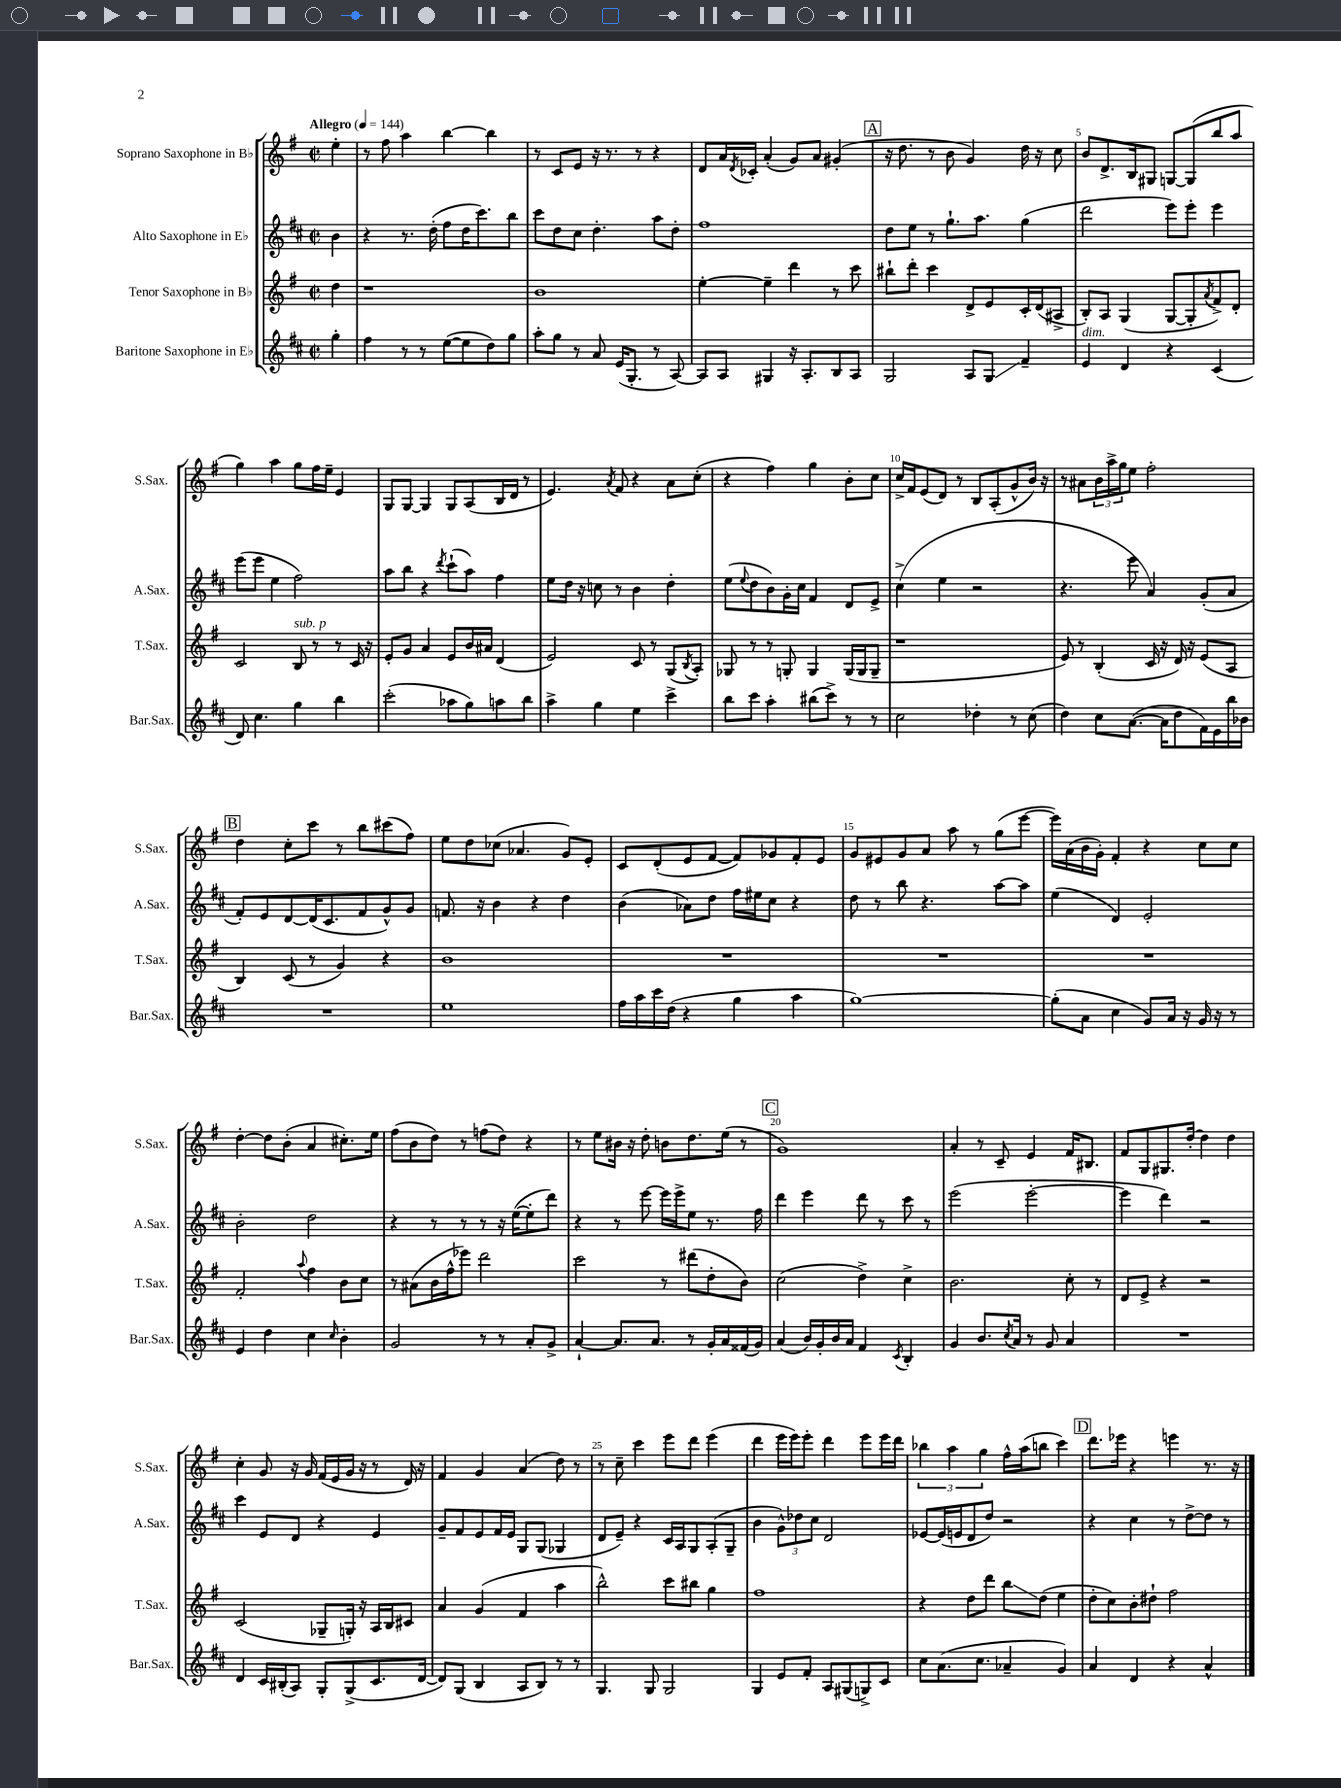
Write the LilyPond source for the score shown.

<<
\new StaffGroup <<
\new Staff = "s0" \with { instrumentName = "Soprano Saxophone in Bb" shortInstrumentName = "S.Sax." } {
    \clef treble \key g \major \defaultTimeSignature \time 2/2 \partial 4 \tempo "Allegro" 4 = 144
    e''4-. |
    r8 fis''8 a''4 b''4~ b''4 |
    r8 c'8 e'8 r16 r8. r8 r4 |
    d'8 a'16 \acciaccatura { d'8 } ces'16-. a'4-.( g'8) a'8 gis'4-.( |
    \mark \markup { \box "A" } r16 d''8. r8 b'8 g'4) d''16 r16 c''8 |
    b'8 d'8.-> b16 gis8 g8~ g8( b''8 a''8 |
    g''4) a''4 g''8 fis''16 e''16-- e'4 |
    g8 g8~ g4 g8 a8( b16 d'16 r8 |
    e'4.) \acciaccatura { a'8 } fis'8 r4 a'8 c''8-.( |
    r4 fis''4) g''4 b'8-. c''8 |
    c''16-> fis'16 e'8( d'8) r8 b8 a8-.( g'8-^ b'16) r16 |
    r8 ais'8 \tuplet 3/2 { b'16 a''16-> g''16 } e''8 fis''2-. |
    \mark \markup { \box "B" } d''4 c''8-. c'''8 r8 b''8 cis'''8( fis''8) |
    e''8 d''8 ces''8( aes'4. g'8) e'8-. |
    c'8 d'8-.( e'8 fis'8~ fis'8) ges'8 fis'8-. e'8 |
    g'8 eis'8 g'8 a'8 a''8 r8 g''8( e'''8~ |
    e'''16) a'16( b'16 g'16-.) fis'4-. r4 c''8 c''8 |
    d''4~-. d''8 b'8-.( a'4 cis''8.-.) e''16 |
    fis''8( b'8 d''8) r8 f''8( d''8) r4 |
    r8 e''8 bis'16 r16 d''8-. b'8 d''8. e''16( r8 |
    \mark \markup { \box "C" } g'1) |
    a'4-. r8 c'8-- e'4 fis'16 bis8. |
    fis'8 g8 gis8. d''16~-. d''4 d''4 |
    c''4-. g'8 r16 g'16 fis'16( e'16 g'16 r16 r8 d'16) r16 |
    fis'4 g'4 a'4( d''8) r8 |
    r8 c''8-- c'''4 e'''8 d'''8 e'''4( |
    d'''4 e'''16 e'''16) e'''8-. d'''4 e'''8 e'''16 d'''16 |
    \tuplet 3/2 { bes''4 a''4 g''4 } fis''16-^ a''16( b''8 c'''4) |
    \mark \markup { \box "D" } d'''8. ees'''16 r4 e'''4 r8. r16 \bar "|." |
}
\new Staff = "s1" \with { instrumentName = "Alto Saxophone in Eb" shortInstrumentName = "A.Sax." } {
    \clef treble \key d \major \defaultTimeSignature \time 2/2 \partial 4
    b'4 |
    r4 r8. d''16-.( fis''8 d''16 cis'''8.) b''8 |
    cis'''8 d''8 cis''8 d''4.-. a''8 d''8-. |
    fis''1 |
    \mark \markup { \box "A" } d''8 e''8 r8 g''8.-! a''8. g''4( |
    d'''2 e'''8) e'''8-. e'''4 |
    e'''8( e'''8 e''4 fis''2) |
    a''8 b''8 r4 \acciaccatura { d'''8 } cis'''8-!( a''8) fis''4 |
    e''8 d''16 r16 c''8 r8 b'4 d''4-. |
    e''8( \appoggiatura { e''8 } d''8 b'8) g'16-. cis''16 fis'4 d'8 e'8-> |
    cis''4->( e''4 r2 |
    r4. e'''8 a'4) g'8-.( a'8 |
    \mark \markup { \box "B" } fis'8-.) e'8 d'8~ d'16( cis'8. fis'8 g'8-^) g'8 |
    f'8. r16 b'4 r4 d''4 |
    b'4( aes'8) d''8 fis''16 eis''16 cis''8 r4 |
    d''8 r8 b''8 r4. a''8~ a''8 |
    e''4( d'4) e'2-. |
    b'2-. d''2 |
    r4 r8 r8 r8 r16 e''16~( e''8-. d'''8) |
    r4 r8 e'''8~ e'''16 e'''16-> e''8 r8. fis''16 |
    \mark \markup { \box "C" } d'''4 e'''4 d'''8 r8 cis'''8 r8 |
    e'''2( e'''2~-. |
    e'''4 d'''4) r2 |
    cis'''4 e'8 d'8 r4 e'4 |
    g'8-- fis'8 e'8 fis'16 e'16 g8 g8( ges4 |
    d'8 e'8--) r4 cis'16 a16 g8 a8-.( g8-- |
    b'4 \tuplet 3/2 { g'8-^) des''8 cis''8 } d'2 |
    ees'8~ ees'16( e'16 d'8 d''8) r2 |
    \mark \markup { \box "D" } r4 cis''4 r8 d''8~-> d''8 r8 \bar "|." |
}
\new Staff = "s2" \with { instrumentName = "Tenor Saxophone in Bb" shortInstrumentName = "T.Sax." } {
    \clef treble \key g \major \defaultTimeSignature \time 2/2 \partial 4
    d''4 |
    r1 |
    b'1 |
    e''4~-. e''4-- d'''4 r8 c'''8 |
    \mark \markup { \box "A" } bis''8-! d'''8-. c'''4 d'8-> e'8 c'16-. d'16( ais8-> |
    b8-.) a8 g4( g8~ g8-. \acciaccatura { a'8 } fis'8->) d'8-. |
    c'2 b8^\markup { \italic "sub. p" } r8 r8 c'16 r16 |
    e'8-. g'8 a'4 e'8 b'16 ais'16 d'4( |
    e'2) c'8 r8 g8( \acciaccatura { b8 } a8-.) |
    ges8 r8 r8 g8-. g4 g16( g16 g8-- |
    r1 |
    e'8) r8 b4-.( c'16 r16 d'16) r16 e'8( a8 |
    \mark \markup { \box "B" } b4) c'8( r8 g'4) r4 |
    b'1 |
    R1 |
    R1 |
    R1 |
    fis'2-. \appoggiatura { a''8 } fis''4 b'8 c''8 |
    r8 ais'8( b'16 fis''16-^ ees'''8) d'''2 |
    c'''2 r8 dis'''8( d''8-. b'8) |
    \mark \markup { \box "C" } c''2( d''4->) c''4-> |
    b'2. c''8-. r8 |
    d'8 e'8-> r4 r2 |
    c'2( ges8-- g16-.) r16 a16 b16 cis'8 |
    a'4 g'4( fis'4 a''4 |
    b''2-^) c'''8 bis''8 g''4 |
    fis''1 |
    r4 d''8 d'''8 b''8\glissando d''8( e''4 |
    \mark \markup { \box "D" } d''8-. c''8) b'8-. dis''8-! fis''2 \bar "|." |
}
\new Staff = "s3" \with { instrumentName = "Baritone Saxophone in Eb" shortInstrumentName = "Bar.Sax." } {
    \clef treble \key d \major \defaultTimeSignature \time 2/2 \partial 4
    g''4-. |
    fis''4 r8 r8 e''8~( e''8 d''8) g''8 |
    a''8-. g''8 r8 a'8 e'16( g8.-. r8 a8~) |
    a8 a8 gis4 r16 a8.-. b8 a8 |
    \mark \markup { \box "A" } g2 a8 g8\glissando fis'4-- |
    e'4^\markup { \italic "dim." } d'4 r4 cis'4( |
    d'8) cis''4. g''4 b''4 |
    cis'''2-.( aes''8 g''8) a''8 b''8 |
    a''4-> g''4 e''4 cis'''4-> |
    b''8 cis'''8 a''4-. bis''8( cis'''8->) r8 r8 |
    cis''2 des''4-. r8 cis''8( |
    d''4) cis''8 a'8.~( a'16 d''8 fis'16) e'16 b''16 bes'16 |
    \mark \markup { \box "B" } R1 |
    e''1 |
    fis''16 a''16 cis'''16 d''16( r4 g''4 a''4 |
    g''1~) |
    g''8-.( a'8 cis''4 g'8) a'16 r16 g'16 r16 r8 |
    e'4 d''4 cis''4 \grace { cis''16 } b'4-. |
    g'2 r8 r8 a'8-. g'8-> |
    a'4~-! a'8. a'8. r8 g'16-. a'16 fisis'16( g'16) |
    \mark \markup { \box "C" } a'4( b'16) g'16-. b'16 a'16 fis'4 \acciaccatura { cis'8 } b4-. |
    g'4 b'8. \acciaccatura { cis''8 } a'16 r8 g'8 a'4 |
    R1 |
    d'4 cis'16 bis16-.( a8) g8-. g8->( cis'8. d'16~ |
    d'8) g8( b4 a8 b8) r8 r8 |
    g4. g8 g2 |
    g4 e'8 fis'8-. a8 gis8( g8->) cis'8 |
    cis''8 a'8.( cis''8. aes'4-- g'4) |
    \mark \markup { \box "D" } a'4 d'4 r4 a'4-^ \bar "|." |
}
>>
>>
\layout { \context { \Score \override BarNumber.break-visibility = ##(#f #t #t) barNumberVisibility = #(every-nth-bar-number-visible 5) } }
